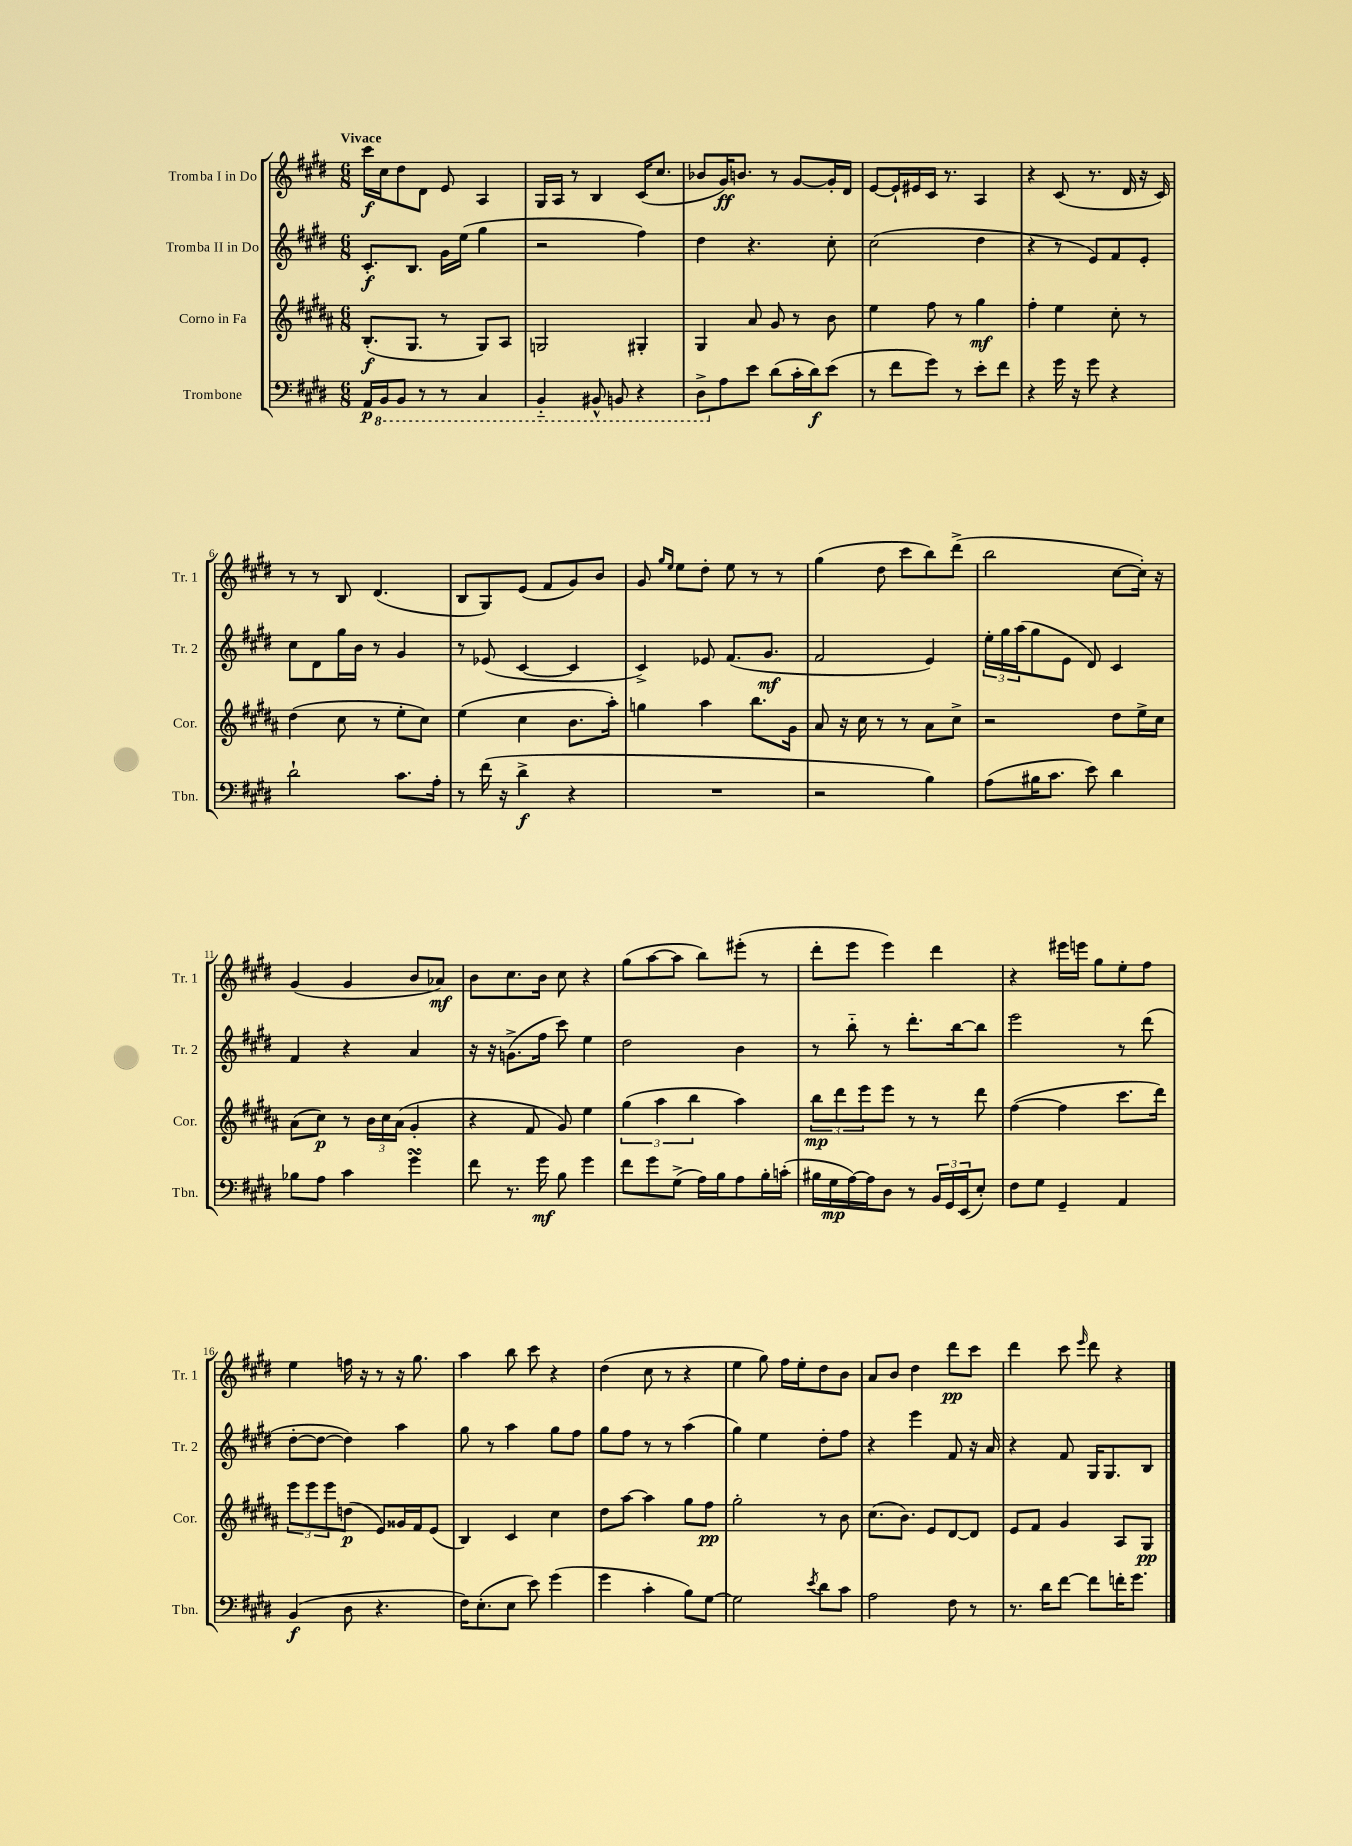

**kern	**kern	**kern	**kern
*staff4	*staff3	*staff2	*staff1
*clefF4	*clefG2	*clefG2	*clefG2
*k[f#c#g#d#]	*k[f#c#g#d#a#]	*k[f#c#g#d#]	*k[f#c#g#d#]
*M6/8	*M6/8	*M6/8	*M6/8
16AA	(8.B'	8.c#'	16ccc#
16BBB	.	.	16cc#
8BBB	.	.	8dd#
.	8.G#	8.B	.
8r	.	.	8d#
8r	8r	16g#	8e
.	.	(16ee	.
4CC#	8G#)	4gg#	4A
.	8A#	.	.
=	=	=	=
4BBB'~	2G	2r	16G#
.	.	.	16A
.	.	.	8r
8BBB#^^	.	.	4B
8BBB	.	.	.
4r	4G#'	4ff#)	(16c#
.	.	.	8.cc#
=	=	=	=
8DD#^	4G#	4dd#	8b-
8A	.	.	16g#)
.	.	.	8.b
8e	8a#	4.r	.
(8d#	8g#	.	8r
16c#'	8r	.	[8g#
16d#)	.	.	.
(8e	8b	8cc#'	16g#']
.	.	.	16d#
=	=	=	=
8r	4ee	(2cc#	[8e
8f#	.	.	16e`]
.	.	.	16e#
8g#)	8ff#	.	16c#
.	.	.	8.r
8r	8r	.	.
8e'	4gg#	4dd#	4A
8f#	.	.	.
=	=	=	=
4r	4ff#'	4r	4r
16g#	4ee	8r	(8c#
16r	.	.	.
8g#	.	8e)	8.r
4r	8cc#'	8f#	.
.	.	.	16d#
.	8r	8e'	16r
.	.	.	16c#)
=	=	=	=
2d#`	(4dd#	8cc#	8r
.	.	8d#	8r
.	8cc#	16gg#	8B
.	.	16b	.
.	8r	8r	(4.d#
8.c#	8ee'	4g#	.
.	8cc#)	.	.
16A'	.	.	.
=	=	=	=
8r	(4ee	8r	8B
(16f#	.	(8e-	8G#)
16r	.	.	.
4d#^	4cc#	[4c#	(8e
.	.	.	8f#
4r	8.b	4c#]	8g#)
.	.	.	8b
.	16aa#')	.	.
=	=	=	=
2.r	4gg	4c#^)	8g#
.	.	.	16qqgg#
.	.	.	16qqee
.	.	.	8ee
.	4aa#	8e-	8dd#'
.	.	(8.f#	8ee
.	8.bb	.	8r
.	.	8.g#	.
.	.	.	8r
.	16g#	.	.
=	=	=	=
2r	8a#	2f#	(4gg#
.	16r	.	.
.	16cc#	.	.
.	8r	.	8dd#
.	8r	.	8ccc#
4B)	8a#	4e)	8bb)
.	8cc#^	.	(8ddd#^
=	=	=	=
(8A	2r	24ee'	2bb
.	.	24gg#	.
.	.	(24aa	.
16B#	.	8gg#	.
8.c#	.	.	.
.	.	8e	.
8e)	.	8d#)	.
4d#	8dd#	4c#	[8cc#
.	16ee^	.	16cc#'])
.	16cc#	.	16r
=	=	=	=
8B-	(8a#	4f#	(4g#
8A	8cc#)	.	.
4c#	8r	4r	4g#
.	24b	.	.
.	24cc#	.	.
.	(24a#	.	.
4g#	4g#'	4a	8b
.	.	.	8a-)
=	=	=	=
8f#	4r	16r	8b
.	.	16r	.
8.r	.	(8.g^	8.cc#
.	8f#	.	.
16g#	.	16ff#	16b
8B	8g#)	8ccc#)	8cc#
4g#	4ee	4ee	4r
=	=	=	=
8f#	(6gg#	2dd#	(8gg#
8g#	.	.	[8aa
.	6aa#	.	.
(8G#^	.	.	8aa]
.	6bb	.	.
16A)	.	.	8bb)
16B	.	.	.
8A	4aa#)	4b	(8eee#'
16B'	.	.	8r
(16c'	.	.	.
=	=	=	=
16B#	12bb	8r	8ddd#'
16G#	.	.	.
.	12ddd#	.	.
[16A)	.	8bb'~	8eee
.	12eee	.	.
16A]	.	.	.
8D#	8eee	8r	4eee)
8r	8r	8.ddd#'	.
24BB	8r	.	4ddd#
24GG#	.	.	.
.	.	[16bb	.
(24EE	.	.	.
8E')	8ddd#	8bb]	.
=	=	=	=
8F#	([4ff#	2eee	4r
8G#	.	.	.
4GG#~	4ff#]	.	16eee#
.	.	.	16eee
.	.	.	8gg#
4AA	8.ccc#	8r	8ee'
.	.	(8ddd#	8ff#
.	16ddd#)	.	.
=	=	=	=
(4BB	12eee	[8dd#'	4ee
.	12eee	.	.
.	.	8dd#_	.
.	12eee	.	.
8D#	(8dd	4dd#])	16ff
.	.	.	16r
4.r	8e)	.	8r
.	16g##	4aa	16r
.	16f#	.	8.gg#
.	(8e	.	.
=	=	=	=
16F#)	4B)	8gg#	4aa
(8.E'	.	.	.
.	.	8r	.
8E	4c#	4aa	8bb
8e)	.	.	8ccc#
(4g#	4cc#	8gg#	4r
.	.	8ff#	.
=	=	=	=
4g#	8dd#	8gg#	(4dd#
.	[8aa#	8ff#	.
4c#'	4aa#]	8r	8cc#
.	.	8r	8r
8B)	8gg#	(4aa	4r
[8G#	8ff#	.	.
=	=	=	=
2G#]	2gg#'	4gg#)	4ee
.	.	4ee	8gg#)
.	.	.	16ff#
.	.	.	16ee'
8qe	.	.	.
8d#	8r	8dd#'	8dd#
8c#	8b	8ff#	8b
=	=	=	=
2A	(8.cc#	4r	8a
.	.	.	8b
.	8.b)	.	.
.	.	4eee	4dd#
.	8e	.	.
8F#	[8d#	8f#	8ddd#
8r	8d#]	16r	8ccc#
.	.	16a	.
=	=	=	=
8.r	8e	4r	4ddd#
.	8f#	.	.
16d#	.	.	.
[8f#	4g#	8f#	8ccc#
.	.	.	16qqeee
8f#]	.	16G#	8ddd#
.	.	8.G#	.
16f'	8A#	.	4r
8.g#	.	.	.
.	8G#	8B	.
==	==	==	==
*-	*-	*-	*-
